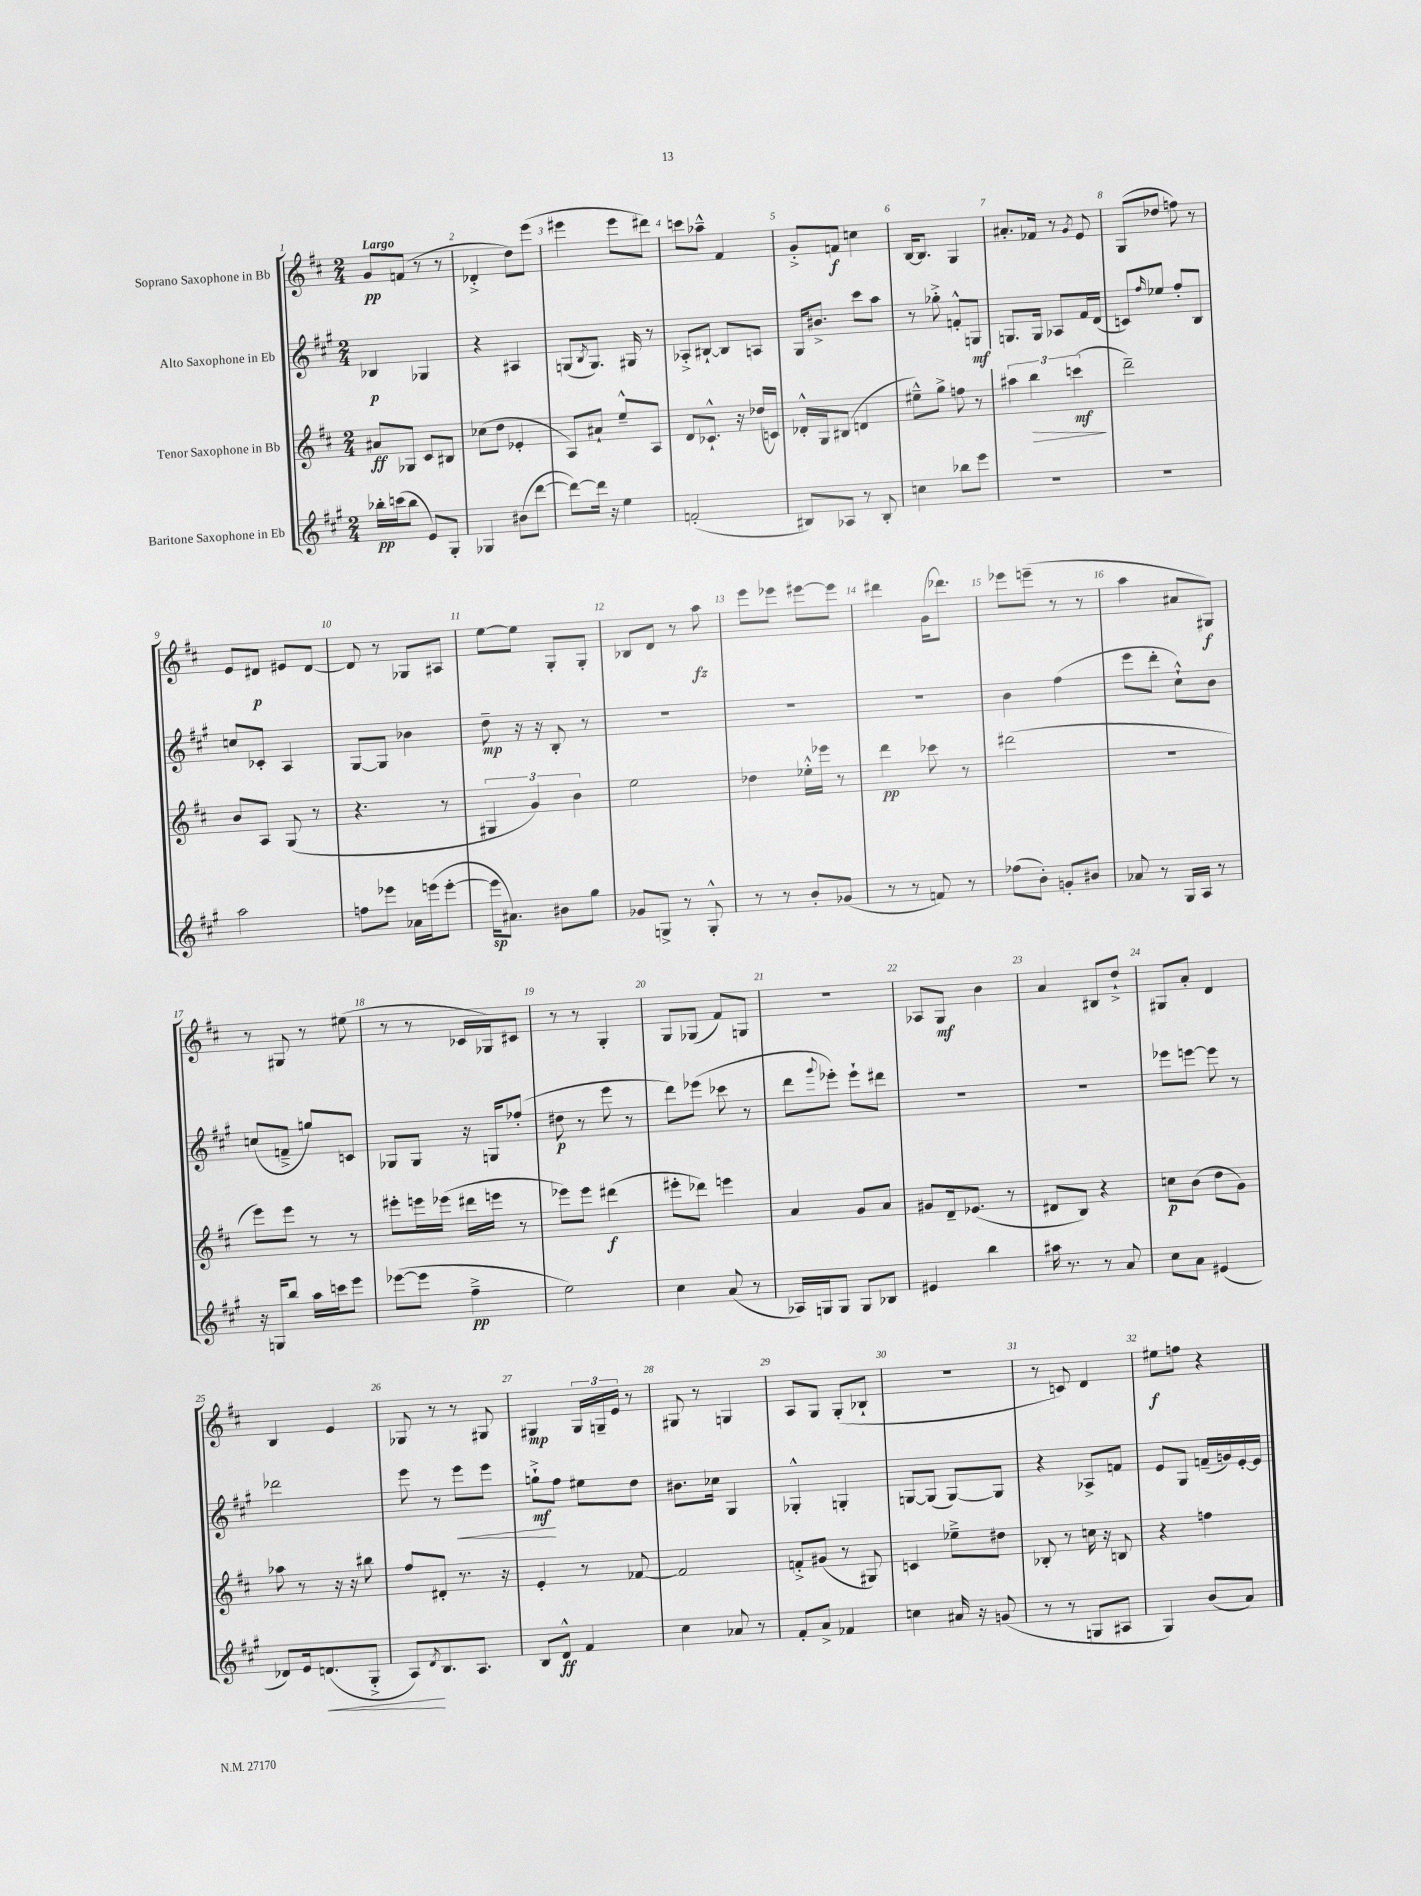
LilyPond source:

<<
\new StaffGroup <<
\new Staff = "s0" \with { instrumentName = "Soprano Saxophone in Bb" } {
    \clef treble \key d \major \numericTimeSignature \time 2/4 \tempo "Largo"
    g'8\pp f'8( r8 r8 |
    des'4-.-> d''8) e'''8( |
    eis'''4 eis'''8 dis'''8) |
    c'''8 aes''8---^ fis'4 |
    g'8-.-> f'8\f c''4 |
    b16~ b8. g4 |
    ais'8.-. fes'16 r8 \acciaccatura { g'8 } e'8 |
    g8( des''8 f''8) r8 |
    e'8 dis'8\p eis'8 dis'8~ |
    dis'8 r8 ges8 ais8 |
    e''8~ e''8 g8-. g8-. |
    bes8 d'8 r8 a''8\fz |
    e'''8 ees'''8 eis'''8~ eis'''8 |
    dis'''4 g'16( des'''8.) |
    ees'''8 e'''8--( r8 r8 |
    a''4 ais'8 gis8\f) |
    r8 gis8 r8 eis''8( |
    r8 r8 ces'16 ges16) cis'8 |
    r8 r8 g4-. |
    g8 ges8( fis'8) g8 |
    R2 |
    aes8 g8\mf b'4 |
    a'4 bis8 d''8-!-> |
    gis8 a'8-. d'4 |
    b4 e'4 |
    ges8 r8 r8 gis8 |
    gis4\mp \tuplet 3/2 { gis16 g16-- e'16 } r8 |
    gis8 r8 g4 |
    a8 g8 g8-.( bes8-! |
    R2 |
    r8 c'8) d'4 |
    eis''8\f f''8 r4 \bar "|." |
}
\new Staff = "s1" \with { instrumentName = "Alto Saxophone in Eb" } {
    \clef treble \key a \major \numericTimeSignature \time 2/4
    bes4\p ges4 |
    r4 ais4 |
    g8( \acciaccatura { b8 } g8.) gis16 r8 |
    aes8-.-> bis8~-! bis8 a8 |
    gis16 bis'8.-> cis'''8 a''8 |
    r8 ges''8-.-> f'8-.-^ g8\mf |
    g8. g16 aes8 fis'16 d'16( |
    c'8) \grace { fis''16 } ees''8 fis''8-. b8 |
    c''8 ces'8-. a4 |
    gis8~ gis8 bes'4 |
    d''8--\mp r16 r16 b8-. r8 |
    R2 |
    R2 |
    R2 |
    b'4 fis''4( |
    e'''8 d'''8-. cis''8-!-^) b'8 |
    c''8( f'8---> g''8) c'8 |
    ges8 ges8 r16 g16 fes''8-.( |
    dis''8\p r8 e'''8 r8 |
    d'''8) ees'''8( ces'''8 r8 |
    d'''8 \appoggiatura { gis'''8 } ees'''8-.) ees'''8-! dis'''8 |
    R2 |
    R2 |
    ees'''8 e'''8~ e'''8 r8 |
    des'''2 |
    e'''8 r8 e'''8\< e'''8 |
    g''8-!->\mf\! fis''8 eis''8 d''8 |
    bis'8. ces''16 gis4 |
    ges4-.-^ g4-. |
    g8~ g8( g8~) g8 |
    r4 aes8-> f'8 |
    e'8 gis8 f'16--( g'16) e'16~-. e'16 \bar "|." |
}
\new Staff = "s2" \with { instrumentName = "Tenor Saxophone in Bb" } {
    \clef treble \key d \major \numericTimeSignature \time 2/4
    ais'8\ff ges8 cis'8 bis8 |
    ces''8( d''8 ees'4-. |
    a8) ais'8-! e''8---^ a8 |
    d'8 ces'8.-!-^ r16 des''16( c'16) |
    des'16-.-^ g16 bis8( d'4 |
    eis''8---^) g''8-> f''8 r8 |
    \tuplet 3/2 { ais''4 b''4\> c'''4\mf\!( } |
    d'''2--) |
    b'8 a8 g8( r8 |
    r4. r8 |
    \tuplet 3/2 { gis4 g'4) b'4 } |
    e''2 |
    des''4 ees''16-.-^ ees'''16 r8 |
    d'''4\pp ces'''8 r8 |
    dis'''2( |
    R2 |
    e'''8) e'''8 r8 r8 |
    eis'''8-. e'''16 ees'''16( dis'''16 e'''16 r8 |
    ees'''8) ees'''8 dis'''4\f( |
    eis'''8-. des'''8) e'''4 |
    a'4 g'8 a'8 |
    gis'8 d'16-- ees'8.( r8 |
    dis'8 b8) r4 |
    c''8\p b'8( d''8 g'8) |
    aes''8 r8 r16 r16 bis''8 |
    fis''8 dis'8-. r8. r16 |
    e'4-. r8 fes'8~ |
    fes'2 |
    f'8-.-> gis'8( r8 gis8) |
    c'4 ees''8---> dis''8 |
    bes8-. r8 c''16 r16 b8 |
    r4 f''4 \bar "|." |
}
\new Staff = "s3" \with { instrumentName = "Baritone Saxophone in Eb" } {
    \clef treble \key a \major \numericTimeSignature \time 2/4
    bes''16-.\pp c'''16( bes''8 e'8) gis8-. |
    ges4 bis'8( d'''8~ |
    d'''8~) d'''16 r16 e''4 |
    f'2-.( |
    bis8) aes8 r8 bis8-. |
    c''4 bes''8 e'''8 |
    R2 |
    R2 |
    a''2 |
    f''8 ees'''8 aes'16 e'''16( e'''8~-. |
    e'''16\sp ais'8.) bis'8 gis''8 |
    ges'8 g8-> r8 g8-.-^ |
    r8 r8 b'8-. ges'8( |
    r8 r8 f'8) r8 |
    fes''8( b'8-.) g'8-. bis'8 |
    aes'8 r8 gis16 a16 r8 |
    r16 g16 b''8 a''16 c'''16 e'''8 |
    ees'''8~( ees'''8 fis''4--->\pp |
    e''2) |
    cis''4 a'8( r8 |
    aes16) g16 g8 g8 bes8 |
    eis'4 b''4 |
    ais''16 r8. r8 a'8 |
    cis''8 a'8 eis'4( |
    des'8) e'16 d'8.\<( gis8-.-> |
    a8\!) \acciaccatura { d'8 } b8. a8. |
    b8 d'8-^\ff fis'4 |
    cis''4 aes'8 r8 |
    fis'8-. a'8-> fes'4 |
    c''4 ais'16 r16 g'8( |
    r8 r8 g8 ais8 |
    gis4) b'8( a'8) \bar "|." |
}
>>
>>
\layout { \context { \Score \override BarNumber.break-visibility = ##(#f #t #t) barNumberVisibility = #all-bar-numbers-visible } }
